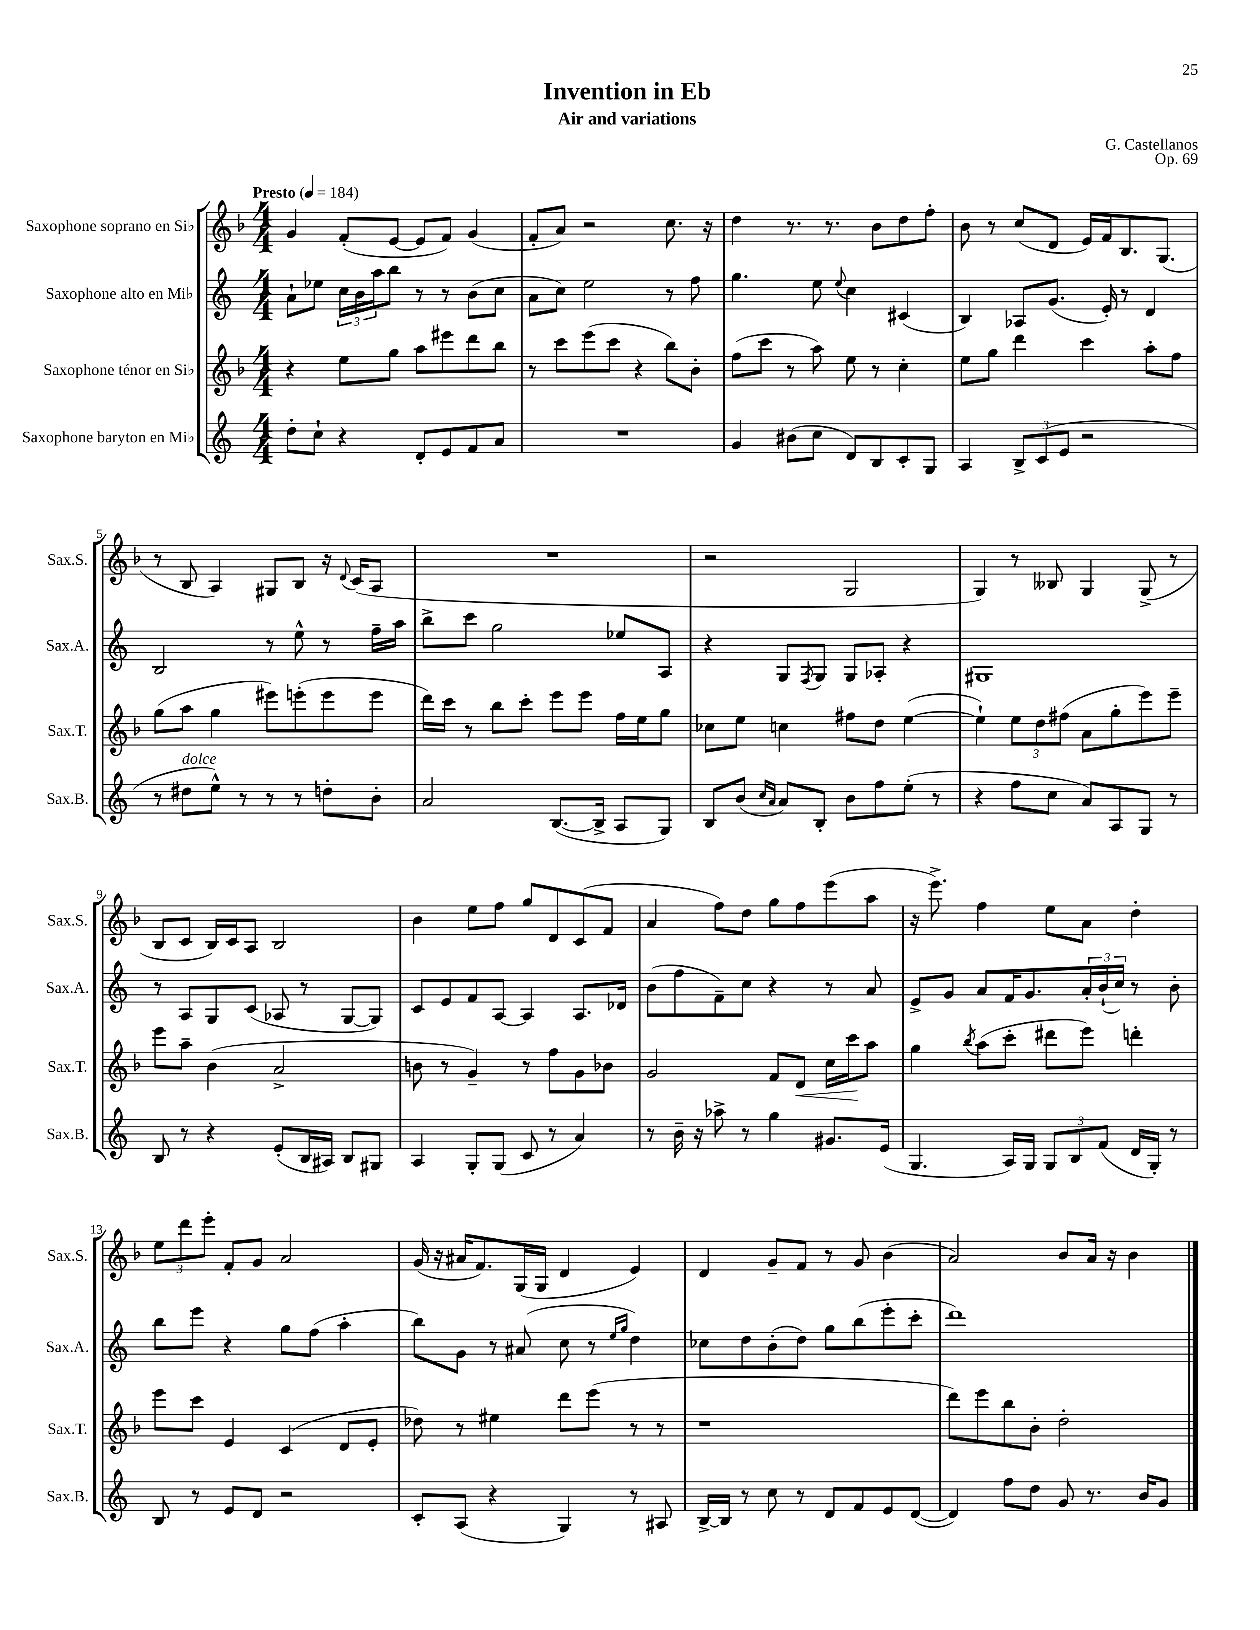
\header { title = "Invention in Eb" composer = "G. Castellanos" subtitle = "Air and variations" opus = "Op. 69" }
<<
\new StaffGroup <<
\new Staff = "s0" \with { instrumentName = "Saxophone soprano en Sib" shortInstrumentName = "Sax.S." } {
    \clef treble \key f \major \numericTimeSignature \time 4/4 \tempo "Presto" 4 = 184
    g'4 f'8-.( e'8~ e'8 f'8) g'4( |
    f'8-. a'8) r2 c''8. r16 |
    d''4 r8. r8. bes'8 d''8 f''8-. |
    bes'8 r8 c''8( d'8 e'16) f'16 bes8. g8.( |
    r8 bes8 a4) gis8 bes8 r16 \appoggiatura { d'8 } c'16( a8 |
    R1 |
    r2 g2 |
    g4) r8 beses8 g4 g8->( r8 |
    bes8 c'8 bes16) c'16 a8 bes2 |
    bes'4 e''8 f''8 g''8 d'8 c'8( f'8 |
    a'4 f''8) d''8 g''8 f''8 e'''8( a''8 |
    r16 e'''8.->) f''4 e''8 a'8 d''4-. |
    \tuplet 3/2 { e''8 d'''8 e'''8-. } f'8-. g'8 a'2 |
    g'16( r16 ais'16 f'8.) g16( g16 d'4 e'4) |
    d'4 g'8-- f'8 r8 g'8 bes'4( |
    a'2) bes'8 a'16 r16 bes'4 \bar "|." |
}
\new Staff = "s1" \with { instrumentName = "Saxophone alto en Mib" shortInstrumentName = "Sax.A." } {
    \clef treble \key c \major \numericTimeSignature \time 4/4
    a'8-! ees''8 \tuplet 3/2 { c''16 b'16 a''16 } b''8 r8 r8 b'8( c''8 |
    a'8 c''8) e''2 r8 f''8 |
    g''4. e''8 \appoggiatura { e''8 } c''4 cis'4( |
    b4) aes8 g'8.( e'16-.) r8 d'4 |
    b2 r8 e''8-^ r8 f''16-- a''16 |
    b''8-> c'''8 g''2 ees''8 a8 |
    r4 g8 \acciaccatura { f8 } g8 g8 aes8-. r4 |
    gis1 |
    r8 a8 g8 c'8( aes8 r8 g8~ g8) |
    c'8 e'8 f'8 a8~ a4 a8. des'16 |
    b'8( f''8 f'8--) c''8 r4 r8 a'8 |
    e'8-> g'8 a'8 f'16 g'8. \tuplet 3/2 { a'16-. b'16-!( c''16) } r8 b'8-. |
    b''8 e'''8 r4 g''8 f''8( a''4-. |
    b''8) g'8 r8 ais'8( c''8 r8 \grace { e''16 g''16 } d''4) |
    ces''8 d''8 b'8-.( d''8) g''8 b''8( e'''8-. c'''8-. |
    d'''1) \bar "|." |
}
\new Staff = "s2" \with { instrumentName = "Saxophone ténor en Sib" shortInstrumentName = "Sax.T." } {
    \clef treble \key f \major \numericTimeSignature \time 4/4
    r4 e''8 g''8 a''8 eis'''8 d'''8 bes''8 |
    r8 c'''8 e'''8( c'''8 r4 bes''8) bes'8-. |
    f''8( c'''8 r8 a''8) e''8 r8 c''4-. |
    e''8 g''8 d'''4 c'''4 a''8-. f''8 |
    g''8( a''8 g''4 eis'''8) e'''8-.( e'''8 e'''8 |
    d'''16) c'''16 r8 bes''8 c'''8-. e'''8 e'''8 f''16 e''16 g''8 |
    ces''8 e''8 c''4 fis''8 d''8 e''4~( |
    e''4-!) \tuplet 3/2 { e''8 d''8 fis''8( } a'8 g''8-. e'''8) e'''8-- |
    e'''8 a''8-- bes'4( a'2-> |
    b'8 r8 g'4--) r8 f''8 g'8 bes'8 |
    g'2 f'8 d'8\< c''16 c'''16\! a''8 |
    g''4 \acciaccatura { bes''8 } a''8( c'''8-. dis'''8 e'''8) d'''4-. |
    e'''8 c'''8 e'4 c'4( d'8 e'8-. |
    des''8) r8 eis''4 d'''8 e'''8( r8 r8 |
    r1 |
    d'''8) e'''8 bes''8 bes'8-. d''2-. \bar "|." |
}
\new Staff = "s3" \with { instrumentName = "Saxophone baryton en Mib" shortInstrumentName = "Sax.B." } {
    \clef treble \key c \major \numericTimeSignature \time 4/4
    d''8-. c''8-! r4 d'8-. e'8 f'8 a'8 |
    R1 |
    g'4 bis'8( c''8 d'8) b8 c'8-. g8 |
    a4 \tuplet 3/2 { b8-> c'8( e'8 } r2 |
    r8 dis''8^\markup { \italic "dolce" } e''8-^) r8 r8 r8 d''8-. b'8-. |
    a'2 b8.~( b16-> a8 g8) |
    b8 b'8( \grace { c''16 a'16 } a'8) b8-. b'8 f''8 e''8-.( r8 |
    r4 f''8 c''8 a'8) a8 g8 r8 |
    b8 r8 r4 e'8-.( b16 ais16) b8 gis8 |
    a4 g8-. g8( c'8 r8 a'4) |
    r8 b'16-- r16 aes''8-> r8 g''4 gis'8. e'16( |
    g4. a16) g16 \tuplet 3/2 { g8 b8 f'8( } d'16 g16-.) r8 |
    b8 r8 e'8 d'8 r2 |
    c'8-. a8( r4 g4) r8 ais8 |
    b16~-> b16 r8 c''8 r8 d'8 f'8 e'8 d'8~( |
    d'4) f''8 d''8 g'8 r8. b'16 g'8 \bar "|." |
}
>>
>>
